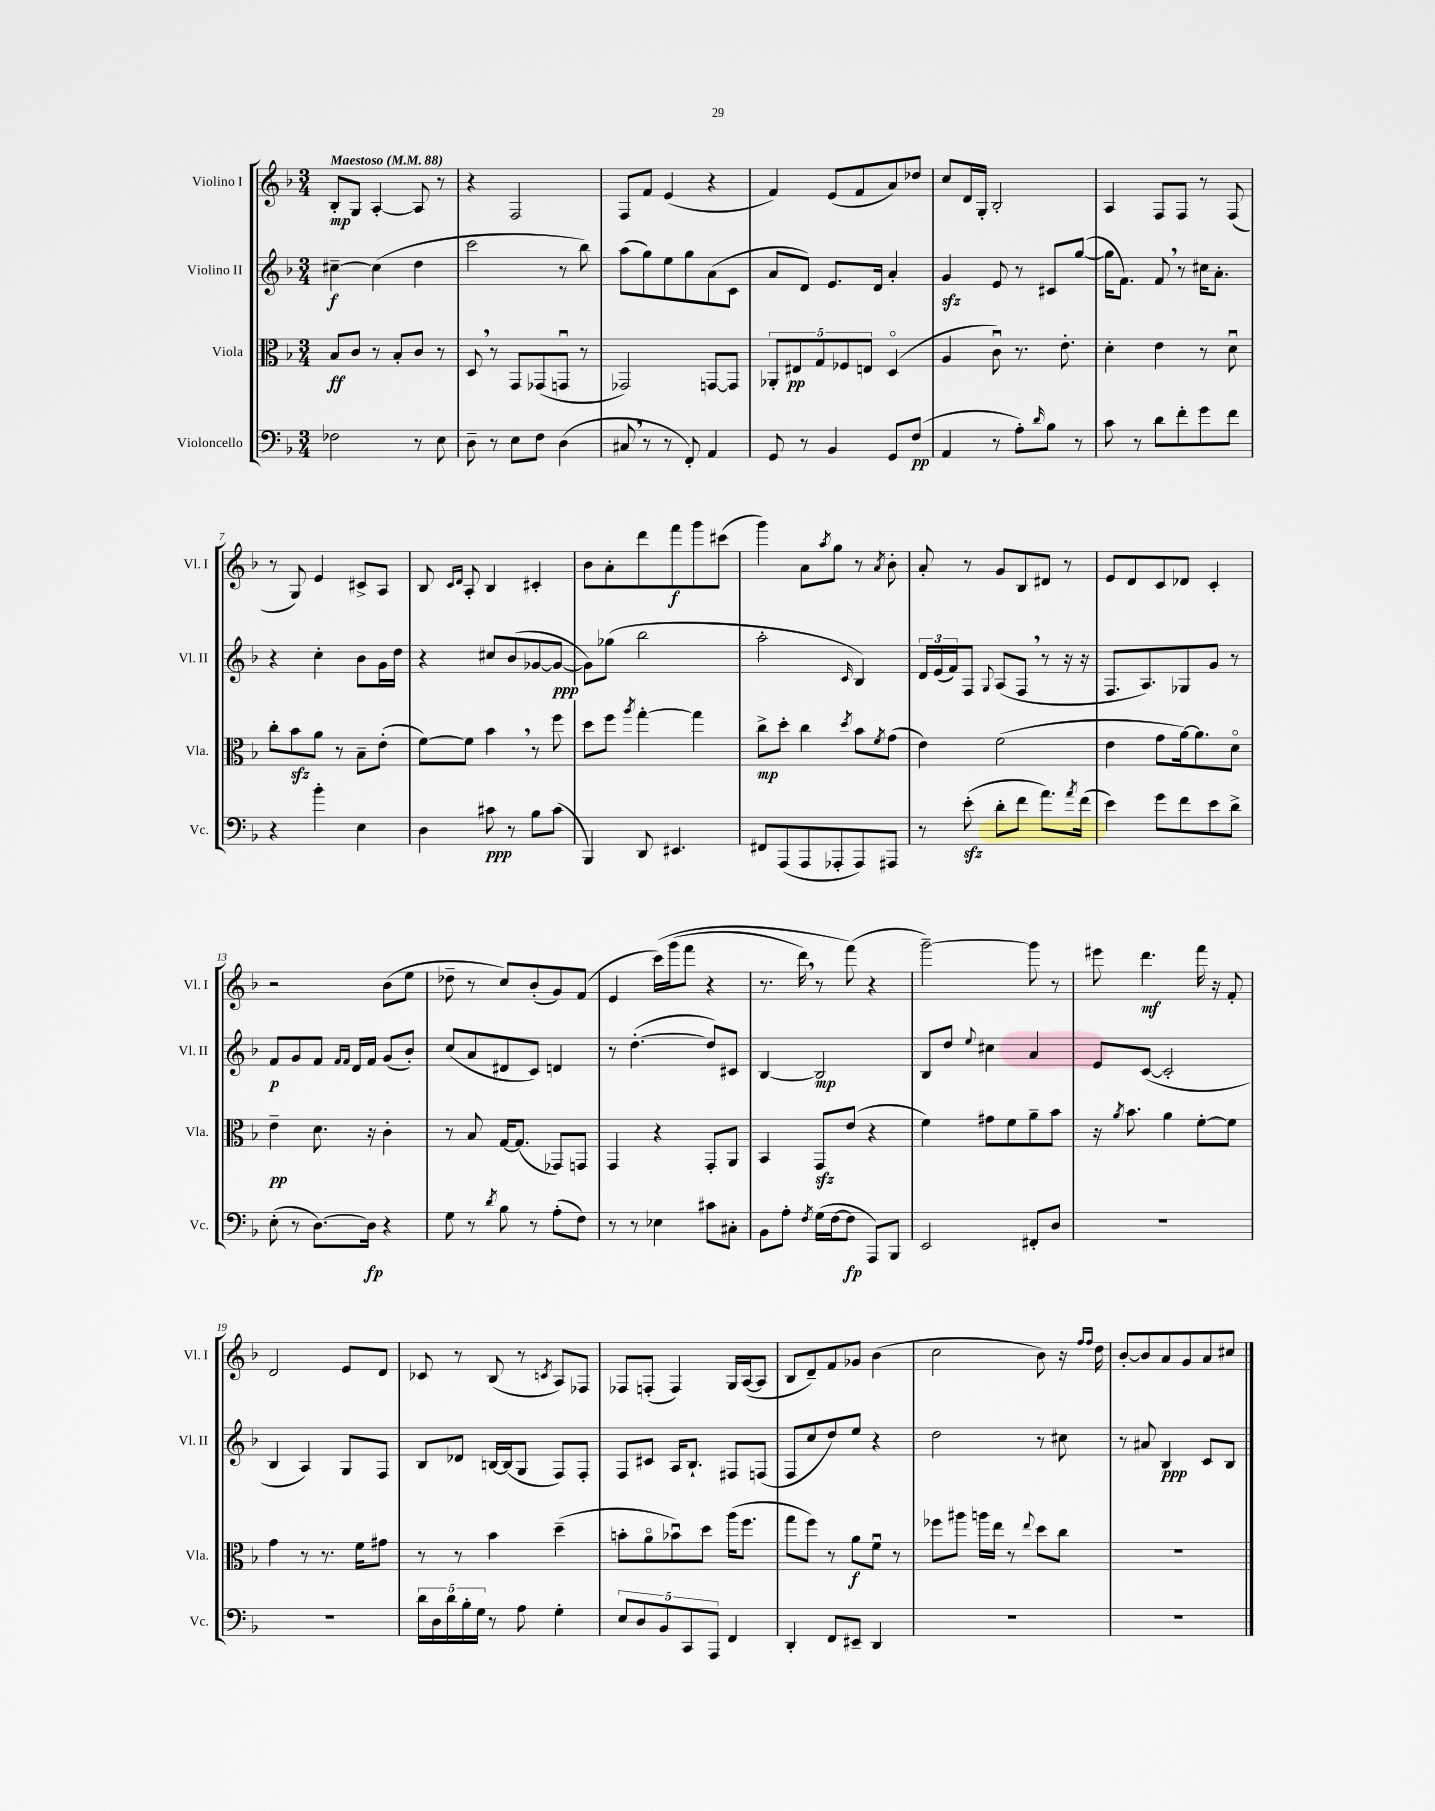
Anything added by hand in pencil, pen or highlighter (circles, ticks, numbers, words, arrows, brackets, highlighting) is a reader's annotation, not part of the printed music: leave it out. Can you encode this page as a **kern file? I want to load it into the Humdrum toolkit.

**kern	**kern	**kern	**kern
*staff4	*staff3	*staff2	*staff1
*clefF4	*clefC3	*clefG2	*clefG2
*k[b-]	*k[b-]	*k[b-]	*k[b-]
*M3/4	*M3/4	*M3/4	*M3/4
*MM88	*MM88	*MM88	*MM88
2F-	8B-	[4cc#~	8B-'
.	8c	.	8G
.	8r	(4cc#]	[4A'
.	8B-'	.	.
8r	8c	4dd	8A]
8E	8r	.	8r
=	=	=	=
8D~	8D	2ccc	4r
8r	8r	.	.
8E	8GG	.	2F
8F	(8GG-	.	.
(4D	8GGu	8r	.
.	8r	8bb-)	.
=	=	=	=
8C#	2GG-)	(8aa	8F
8r	.	8gg)	8f
8r	.	8ee	(4e
8FF')	.	8gg	.
4AA	[8GG	(8a	4r
.	8GG]	8c	.
=	=	=	=
8GG	10AA-'	8a	4f)
.	10E#	.	.
8r	.	8d)	.
.	10G	.	.
4BB-	.	8.e	(8e
.	10F-	.	.
.	.	.	8f
.	10E	.	.
.	.	16d	.
8GG	(4Do	4a'	8a)
(8F	.	.	8dd-
=	=	=	=
4AA	4A	4g	8cc
.	.	.	16d
.	.	.	16G'
8r	8cu)	8e	2B-'
8A')	8.r	8r	.
16qqd	.	.	.
8B-	.	8c#	.
.	8.e'	.	.
8r	.	([8gg	.
=	=	=	=
8c	4d'	16gg]	4A
.	.	8.f)	.
8r	.	.	.
8d	4e	8f	8F
8f'	.	8r	8F
8g	8r	16cc#	8r
.	.	8.a'	.
8f	8du	.	(8F
=	=	=	=
4r	8cc'	4r	8r
.	8b-	.	8G)
4b-'	8a	4cc'	4e
.	8r	.	.
4E	8B-~	8b-	8c#^
.	(8e'	16g	8A
.	.	16dd	.
=	=	=	=
4D	[8f)	4r	8B-
.	.	.	16qqc
.	.	.	16qqd
.	8f]	.	8A'
8c#	4b-	8cc#	4B-
8r	.	(8b-	.
8B-	8r	[8g-	4c#'
(8c#	8ff	8g-_	.
=	=	=	=
4BBB-)	8dd	8g-])	8b-
.	8ff	(8gg-	8a'
.	8qaa	.	.
8DD	[4gg'	2bb-	8ddd
4.EE#	.	.	8fff
.	4gg]	.	8ggg
.	.	.	(8ccc#
=	=	=	=
8FF#	8cc^	2aa'	4ggg)
(8AAA	8dd'	.	.
8AAA	4cc	.	8a
.	.	.	8qaa
8AAA-'	.	.	8gg
.	8qdd	16qqc	.
8AAA-)	8b-	4B-)	8r
.	8qf	.	8qa
8AAA#	(8g	.	8b-'
=	=	=	=
8r	4e)	24d	8a'
.	.	(24e	.
.	.	24f)	.
(8e'	.	8F	8r
.	.	8qqG	.
8d'	(2f	(8A	8g
8f	.	8F	8B-
8.a)	.	8r	8d#
.	.	16r	8r
8qa	.	.	.
(16f	.	16r	.
=	=	=	=
4e)	4e	8.F	8e
.	.	.	8d
.	.	8.A)	.
8g	8g	.	8c
8f	[16a)	8G-	8d-
.	8.a]	.	.
8e	.	8g	4c'
8d^	8do	8r	.
=	=	=	=
(8E'	4e~	8f	2r
8r	.	8g	.
[8.D)	8.d	8f	.
.	.	16qqf	.
.	.	16qqf	.
.	.	16d	.
16D]	16r	16f	.
4r	4c'	(8g	(8b-
.	.	8b-')	8ee
=	=	=	=
8G	8r	(8cc	8dd-~
8r	8B-	8a	8r
8qd	.	.	.
8B-	[16G	8d#	8cc)
.	(8.G]	.	.
8r	.	8c)	(8b-'
(8A'	8GG-)	4d	8g)
8F)	8GG	.	(8f
=	=	=	=
8r	4GG	8r	4e
8r	.	([4.dd'	.
4E-	4r	.	&(16ccc)
.	.	.	(16ggg
.	.	.	8fff
8c#	8GG'	8dd])	4r
8C#'	8AA	8c#	.
=	=	=	=
8BB-	4BB-	[4B-	8.r
8A'	.	.	.
.	.	.	16ddd)
8qF	.	.	.
(16G	8GG	2B-]	8r
[16F	.	.	.
8F]	(8e	.	(8fff&)
8AAA)	4r	.	4r
8BBB-	.	.	.
=	=	=	=
2EE	4f)	8B-	[2ggg~)
.	.	8dd	.
.	.	8qqee	.
.	8g#	4cc#	.
.	8f	.	.
8FF#'	8a~	4a	8ggg]
8D	8b-	.	8r
=	=	=	=
2.r	16r	8e	8eee#
.	8qa	.	.
.	8.b-	.	.
.	.	([8c	4.ddd
.	4a	2c']	.
.	[8f'	.	16fff
.	.	.	16r
.	8f]	.	8f'
=	=	=	=
2.r	4g	4B-	2d
.	8r	4A)	.
.	8.r	.	.
.	.	8G	8e
.	16f	.	.
.	8g#	8F	8d
=	=	=	=
20d	8r	8B-	8c-
20D	.	.	.
20d	.	.	.
.	8r	8d-	8r
20B-'	.	.	.
20G	.	.	.
8r	4b-	[16B	(8B-
.	.	(16B]	.
8A	.	8G	8r
.	.	.	8qc
4G'	(4dd~	8F)	8A)
.	.	8F'	8F-
=	=	=	=
10E	8b'	8F	8F-
10D	.	.	.
.	8ao	8c#	(8F'
10BB-	.	.	.
.	8b-u)	16A	4F)
10CC	.	.	.
.	.	8.B-`	.
.	8dd	.	.
10AAA	.	.	.
4FF	(16aa	8F#	16G
.	8.ff	.	([16A
.	.	(8F	8A]
=	=	=	=
4DD'	8gg	8F	8B-
.	8ff)	8cc	8d~)
8FF	8r	8dd)	8f
8EE#~	8a	8ee	8g-
4DD	8fu	4r	(4b-
.	8r	.	.
=	=	=	=
2.r	8ff-	2dd	2cc
.	8aa#	.	.
.	16aa	.	.
.	16ee	.	.
.	8r	.	.
.	8qqee	.	.
.	8dd	8r	8b-)
.	8cc	8cc#	16r
.	.	.	16qqff
.	.	.	16qqff
.	.	.	16dd
=	=	=	=
2.r	2.r	8r	[8b-'
.	.	8a#	8b-]
.	.	4B-	8a
.	.	.	8g
.	.	8c	8a
.	.	8B-	8cc#
==	==	==	==
*-	*-	*-	*-
